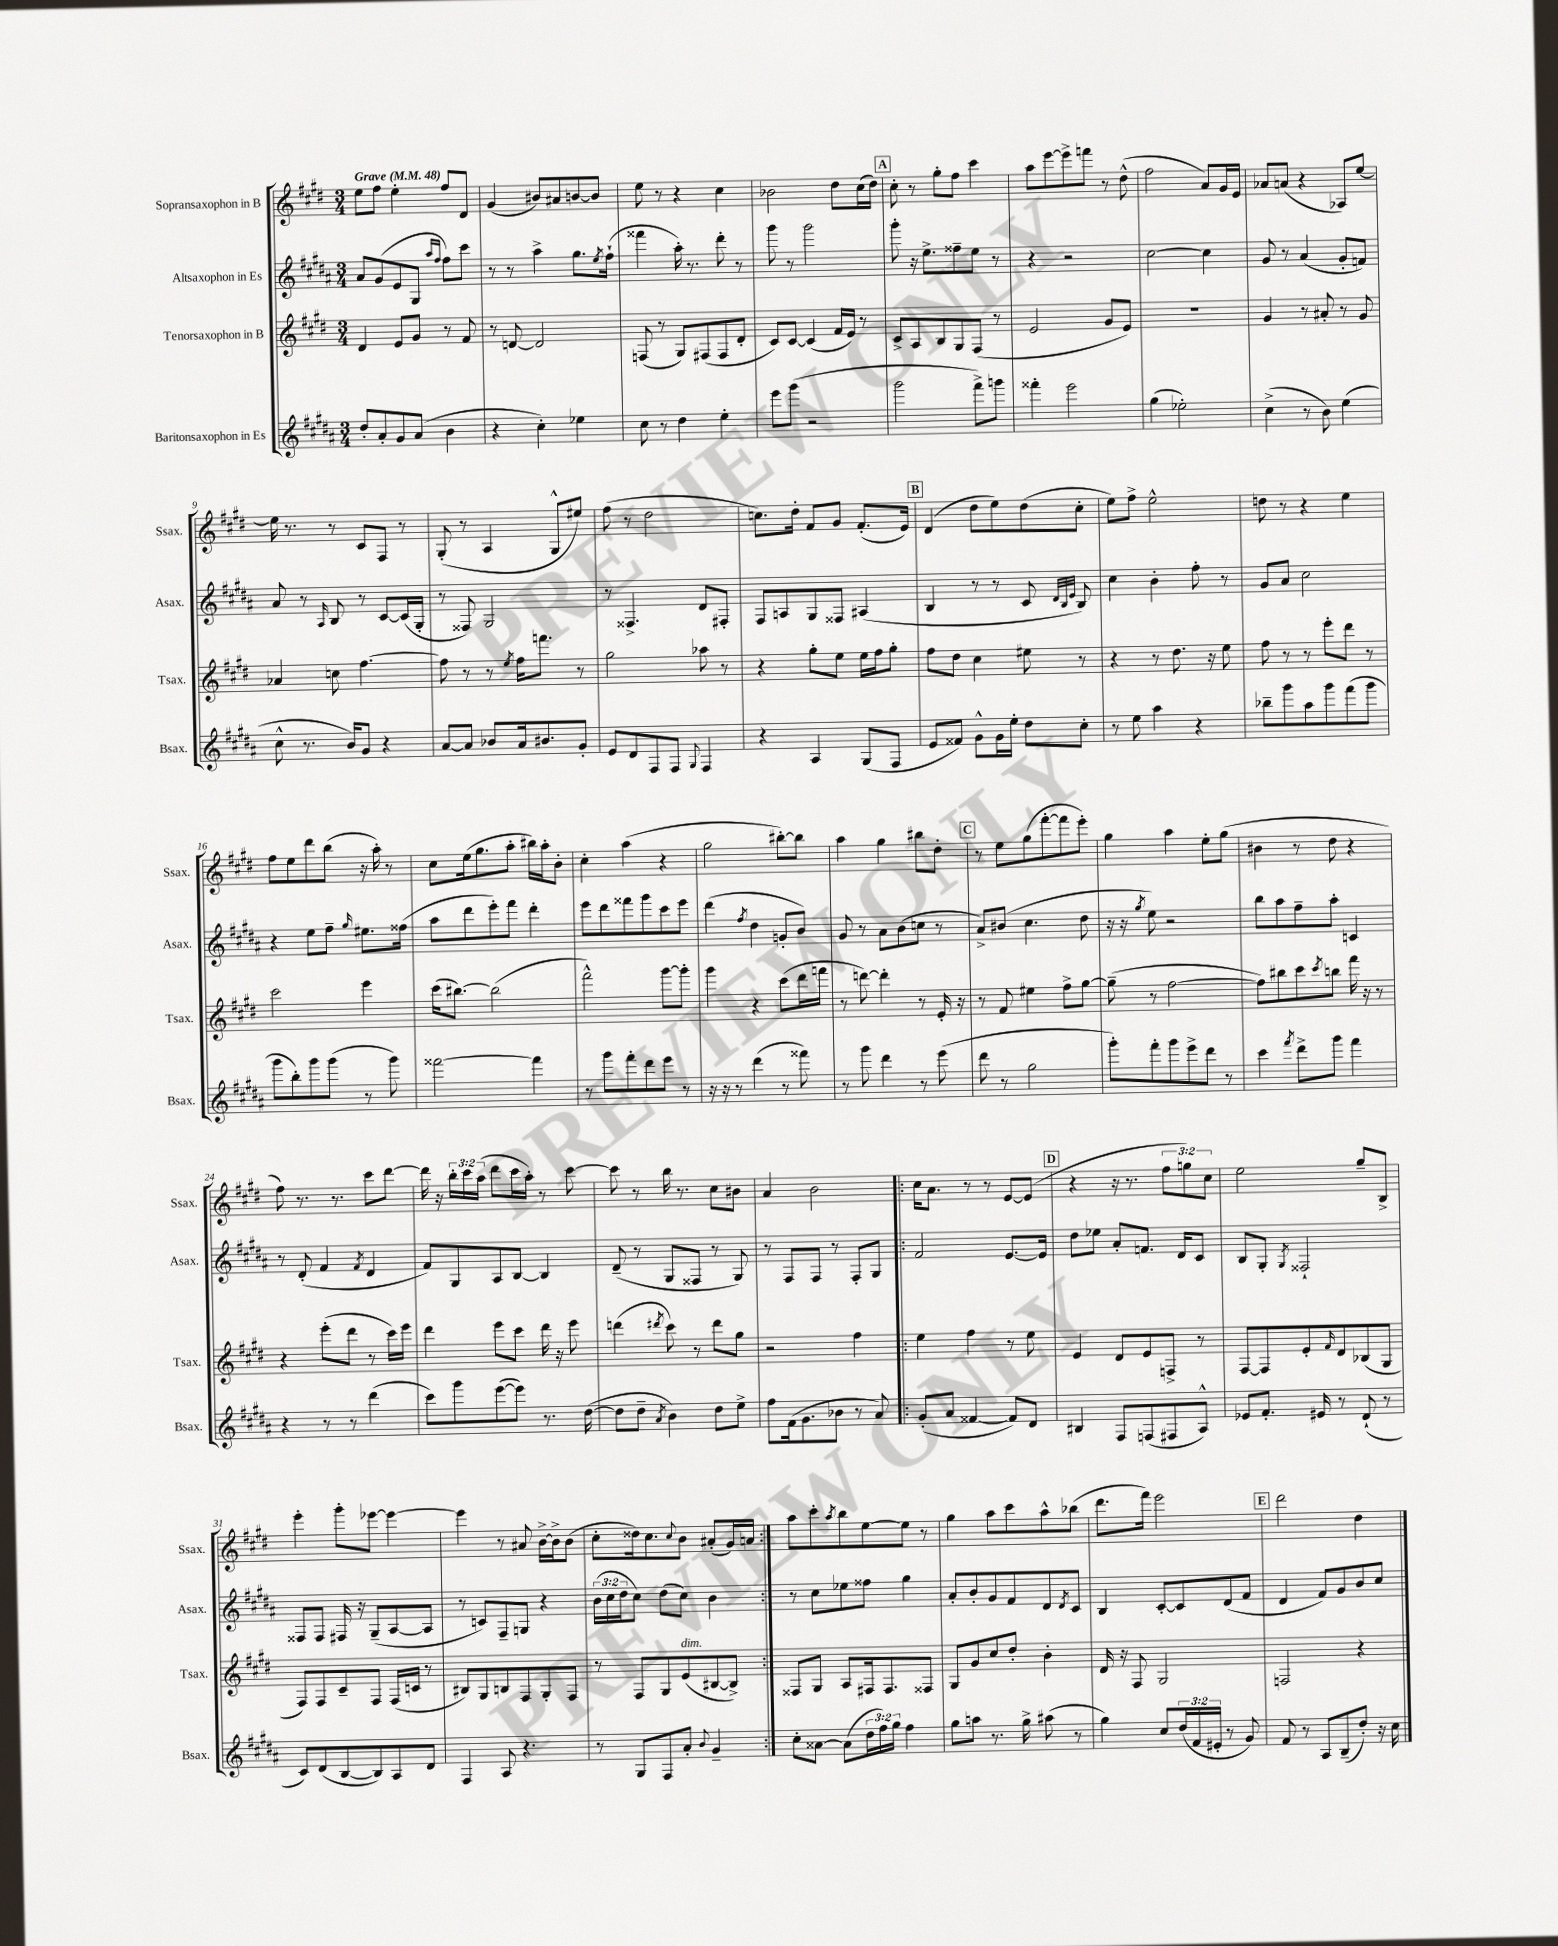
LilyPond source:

<<
\new StaffGroup <<
\new Staff = "s0" \with { instrumentName = "Sopransaxophon in B" shortInstrumentName = "Ssax." } {
    \clef treble \key e \major \numericTimeSignature \time 3/4 \override Staff.TupletNumber.text = #tuplet-number::calc-fraction-text \tempo "Grave" 4 = 48
    e''8 fis''8 e''4-. fis''8 dis'8 |
    gis'4( bis'8) ais'8 b'8~ b'8 |
    e''8 r8 r4 cis''4 |
    bes'2 dis''8 cis''16( dis''16) |
    \mark \markup { \box "A" } cis''8-. r8 gis''8-. fis''8 cis'''4 |
    a''8 e'''8~ e'''8-> f'''8 r8 dis''8-^( |
    fis''2 a'8) gis'16 e'16 |
    aes'8 a'8( r4 aes8) e''8~ |
    e''16 r8. r8 cis'8 fis8 r8 |
    gis8-.( r8 a4 gis8-^ eis''8) |
    fis''8( r8 dis''2 |
    c''8.) dis''16-. fis'8 gis'8 fis'8.-.( e'16) |
    \mark \markup { \box "B" } dis'4( dis''8 e''8) dis''8( cis''8-. |
    e''8) fis''8-> e''2-^ |
    d''8 r8 r4 e''4 |
    fis''8 e''8 dis'''8 b''8( r16 a''16-.) r8 |
    cis''8 e''16( gis''8. a''8-. bis''16) a''16-. b'8-. |
    cis''4-. a''4( r4 |
    gis''2 bis''8~-.) bis''8 |
    a''4 gis''4 bis''8 dis''8-. |
    \mark \markup { \box "C" } r8 e''8 gis''8( fis'''8~-. fis'''8 e'''8-.) |
    gis''4 a''4 e''8-. gis''8( |
    bis'4 r8 dis''8 r4 |
    fis''8) r8. r8. cis'''8 dis'''8~ |
    dis'''16 r16 \tuplet 3/2 { b''16-. cis'''16 a''16( } dis'''8 cis'''16 a''16-.) r8 cis'''8~ |
    cis'''8 r8 b''16 r8. cis''8 bis'8 |
    a'4 b'2 |
    \repeat volta 2 { cis''16 a'8. r8 r8 e'8~ e'8( |
    \mark \markup { \box "D" } r4 r16 r8. \tuplet 3/2 { fis''8 g''8) cis''8 } |
    e''2 gis''8-- b8-> |
    e'''4-. gis'''8-. ees'''8~ ees'''4~ |
    ees'''4 r8 ais'8 b'16~-> b'16-> b'8( |
    cis''8-. disis''16) cis''8. \appoggiatura { cis''8 } b'8 ais'8-.( gis'16) a'16 | }
    a''8 cis'''8-. \acciaccatura { a''8 } b''8 e''8~ e''8 r8 |
    gis''4 a''8 cis'''8 a''8-^ bes''8( |
    dis'''8. fis'''16) e'''2 |
    \mark \markup { \box "E" } dis'''2 dis''4 \bar "|." |
}
\new Staff = "s1" \with { instrumentName = "Altsaxophon in Es" shortInstrumentName = "Asax." } {
    \clef treble \key b \major \numericTimeSignature \time 3/4 \override Staff.TupletNumber.text = #tuplet-number::calc-fraction-text
    ais'8 gis'8( e'8 gis8 \grace { ais''16 fis''16 } fis''8) cis'''8 |
    r8 r8 ais''4-> gis''8. \acciaccatura { e''8 } fis''16-!( |
    fisis'''4 ais''16-.) r8. dis'''8-. r8 |
    gis'''8 r8 gis'''2 |
    \mark \markup { \box "A" } gis'''8-. r16 e''8.-> fisis''8-- e''8 r8 |
    r4 r2 |
    cis''2~ cis''4 |
    gis'8 r8 ais'4( gis'8-. f'8) |
    ais'8 r8 \grace { ais16 } b8 r8 cis'8~ cis'16( gis16-. |
    r8 fisis8) gis2 |
    r8 fisis4.-> dis'8 fis8-. |
    fis8 a8 gis8 fisis8 ais4( |
    \mark \markup { \box "B" } b4 r8 r8 cis'8 \grace { dis'32 b32 e'32 } b8) |
    cis''4 b'4-. fis''8-. r8 |
    gis'8 ais'8 cis''2 |
    r4 e''8 fis''8-- \grace { gis''16 } eis''8. fisis''16( |
    ais''8 dis'''8 e'''8-.) fis'''8 dis'''4-. |
    e'''8 dis'''8 fisis'''8 gis'''8 cis'''8 e'''8 |
    dis'''4( \acciaccatura { fis''8 } dis''4 g'8-. b'8) |
    gis'8 r8 ais'8 b'8( c''8 r8 |
    \mark \markup { \box "C" } ais'8->) bis'8( cis''4. dis''8 |
    r16 r16 \acciaccatura { gis''8 } e''8) r2 |
    b''8 ais''8 fis''8-- ais''8-. c'4 |
    r8 dis'8-.( fis'4 \acciaccatura { fis'8 } dis'4 |
    fis'8) gis8 ais8 b8~ b4 |
    dis'8--( r8 gis8 fisis8 r8 gis8) |
    r8 fis8 fis8 r8 fis8-. gis8 |
    \repeat volta 2 { fis'2 e'8.~ e'16 |
    \mark \markup { \box "D" } dis''8 ees''8 ais'8-. f'8. dis'16 cis'8 |
    b8 gis8-. \acciaccatura { gis8 } fisis2-! |
    fisis8 fisis8 fis16 r16 gis8--( ais8~ ais8 |
    r8 c'8) fis8-- g8 r4 |
    \tuplet 3/2 { b'16( cis''16 dis''16 } cis''8) dis''8( cis''8) b'4 | }
    r8 cis''8 ees''8 fisis''8 gis''4 |
    ais'8-. b'8-. gis'8 fis'8 dis'8 \acciaccatura { dis'8 } cis'8 |
    b4 cis'8~-. cis'8 dis'8( fis'8 |
    \mark \markup { \box "E" } dis'4 fis'8) gis'8 b'8 cis''8 \bar "|." |
}
\new Staff = "s2" \with { instrumentName = "Tenorsaxophon in B" shortInstrumentName = "Tsax." } {
    \clef treble \key e \major \numericTimeSignature \time 3/4
    dis'4 e'8 gis'8 r8 fis'8 |
    r8 d'8~ d'2 |
    f8( r8 gis8) fis8( fis8 dis'8-. |
    cis'8) cis'8~ cis'4( fis'16 e'16) r8 |
    \mark \markup { \box "A" } cis'8-> a8 b8 gis8 fis8( r8 |
    e'2 gis'8 e'8) |
    R2. |
    gis'4 r8 ais'8-. r8 gis'8 |
    aes'4 c''8 fis''4.~ |
    fis''8 r8 r8 \acciaccatura { e''8 } fis''16 f'''8. r8 |
    gis''2 aes''8 r8 |
    r4 gis''8-. e''8 e''16 fis''16 gis''8-. |
    \mark \markup { \box "B" } fis''8 dis''8 cis''4 eis''8 r8 |
    r4 r8 dis''8. r16 e''8 |
    fis''8 r8 r8 e'''8-. dis'''8 r8 |
    cis'''2 e'''4 |
    cis'''16( bis''8.~) bis''2( |
    fis'''2-^) gis'''8~ gis'''8-. |
    gis'''4 r4 cis'''8( dis'''16 f'''16 |
    r8 d'''8~) d'''4-. r8 e'16-. r16 |
    \mark \markup { \box "C" } r8 fis'8 eis''4 fis''8-> gis''8~ |
    gis''8--( r8 fis''2~ |
    fis''8) bis''8 cis'''8 \acciaccatura { cis'''8 } b''8 fis'''16 r16 r8 |
    r4 e'''8-.( dis'''8 r8 cis'''16) e'''16 |
    dis'''4 e'''8 cis'''8 dis'''16 r16 e'''8 |
    d'''4( \acciaccatura { dis'''8 } cis'''8) r8 dis'''8 gis''8 |
    r2 fis''4 |
    \repeat volta 2 { e''4 fis''4 r8 e''8 |
    \mark \markup { \box "D" } e'4 dis'8 e'8 f8-> r8 |
    fis8~ fis8 e'8-. \grace { fis'16 } dis'8 bes8( gis8 |
    fis8) fis8 cis'8-- fis8 fis16( c'16 r8 |
    bis8) gis8 b8 fis8 gis8-. fis8 |
    r8 fis8 gis8 e'8^\markup { \italic "dim." }( bis8~ bis8->) | }
    fisis8 gis8 a8 fis16 fis8. fisis8 |
    gis8 gis'8 cis''8 dis''8-. b'4-. |
    dis'16 r16 fis8 gis2 |
    \mark \markup { \box "E" } f2 r4 \bar "|." |
}
\new Staff = "s3" \with { instrumentName = "Baritonsaxophon in Es" shortInstrumentName = "Bsax." } {
    \clef treble \key b \major \numericTimeSignature \time 3/4 \override Staff.TupletNumber.text = #tuplet-number::calc-fraction-text
    dis''8-. ais'8-. gis'8 ais'8( b'4 |
    r4 cis''4-.) ees''4 |
    cis''8 r8 dis''4 e''4-. |
    e'''8 gis'''8( r2 |
    \mark \markup { \box "A" } gis'''2 fis'''8->) g'''8 |
    fisis'''4-. e'''2 |
    gis''4( ees''2-.) |
    cis''4->( r8 b'8) e''4( |
    cis''8-^ r8. b'16) gis'8 r4 |
    ais'8~ ais'8 bes'8 ais'16 bis'8. gis'8-. |
    e'8 dis'8 fis8 fis8 \appoggiatura { gis8 } fis4 |
    r4 ais4 gis8( fis8 |
    \mark \markup { \box "B" } e'8 fisis'8) gis'8-^ gis'16 e''16-. dis''8 cis''8-. |
    r8 e''8 ais''4 r4 |
    bes''8-- gis'''8 ais''8 gis'''8 fis'''8( gis'''8 |
    gis'''8 b''8-.) gis'''8 gis'''8( r8 gis'''8) |
    fisis'''2~ fisis'''4 |
    r8 gis'''8 fis'''8-. dis'''8 e'''8 r8 |
    r16 r16 r8 dis'''4( r8 fisis'''8) |
    r8 gis'''8 dis'''4 r8 e'''8( |
    \mark \markup { \box "C" } dis'''8 r8 gis''2 |
    gis'''8-.) fis'''8-. gis'''8 e'''8-> dis'''8 r8 |
    cis'''4 \acciaccatura { fis'''8 } dis'''8-> gis'''8 fis'''4 |
    r4 r8 r8 dis'''4( |
    cis'''8) gis'''8 e'''8~( e'''8) r8. dis''16~( |
    dis''8 dis''8-- \acciaccatura { ais'8 } b'4) dis''8 e''8-> |
    fis''8 fis'16( gis'8. bes'8 r8 ais'8) |
    \repeat volta 2 { gis'8-.( ais'8 fisis'4~ fisis'8) dis'8 |
    \mark \markup { \box "D" } bis4 fis8 f8( fis8 ais8-^) |
    ees'8 fis'8.-. eis'16 r8 dis'8-!( r8 |
    cis'8) dis'8( b8~ b8) ais8 dis'8 |
    fis4 ais8 r4. |
    r8 gis8 fis8 ais'8-. \appoggiatura { b'8 } gis'4-- | }
    cis''8-. aisis'8~ aisis'8( \tuplet 3/2 { dis''16 fis''16) gis''16 } fis''4 |
    gis''8 a''8 r8. gis''16-> ais''8( r8 |
    gis''4) cis''8 \tuplet 3/2 { dis''16( fis'16 eis'16-. } r8 gis'8) |
    \mark \markup { \box "E" } fis'8 r8 ais8 b8--( dis''8-.) r16 cis''16 \bar "|." |
}
>>
>>
